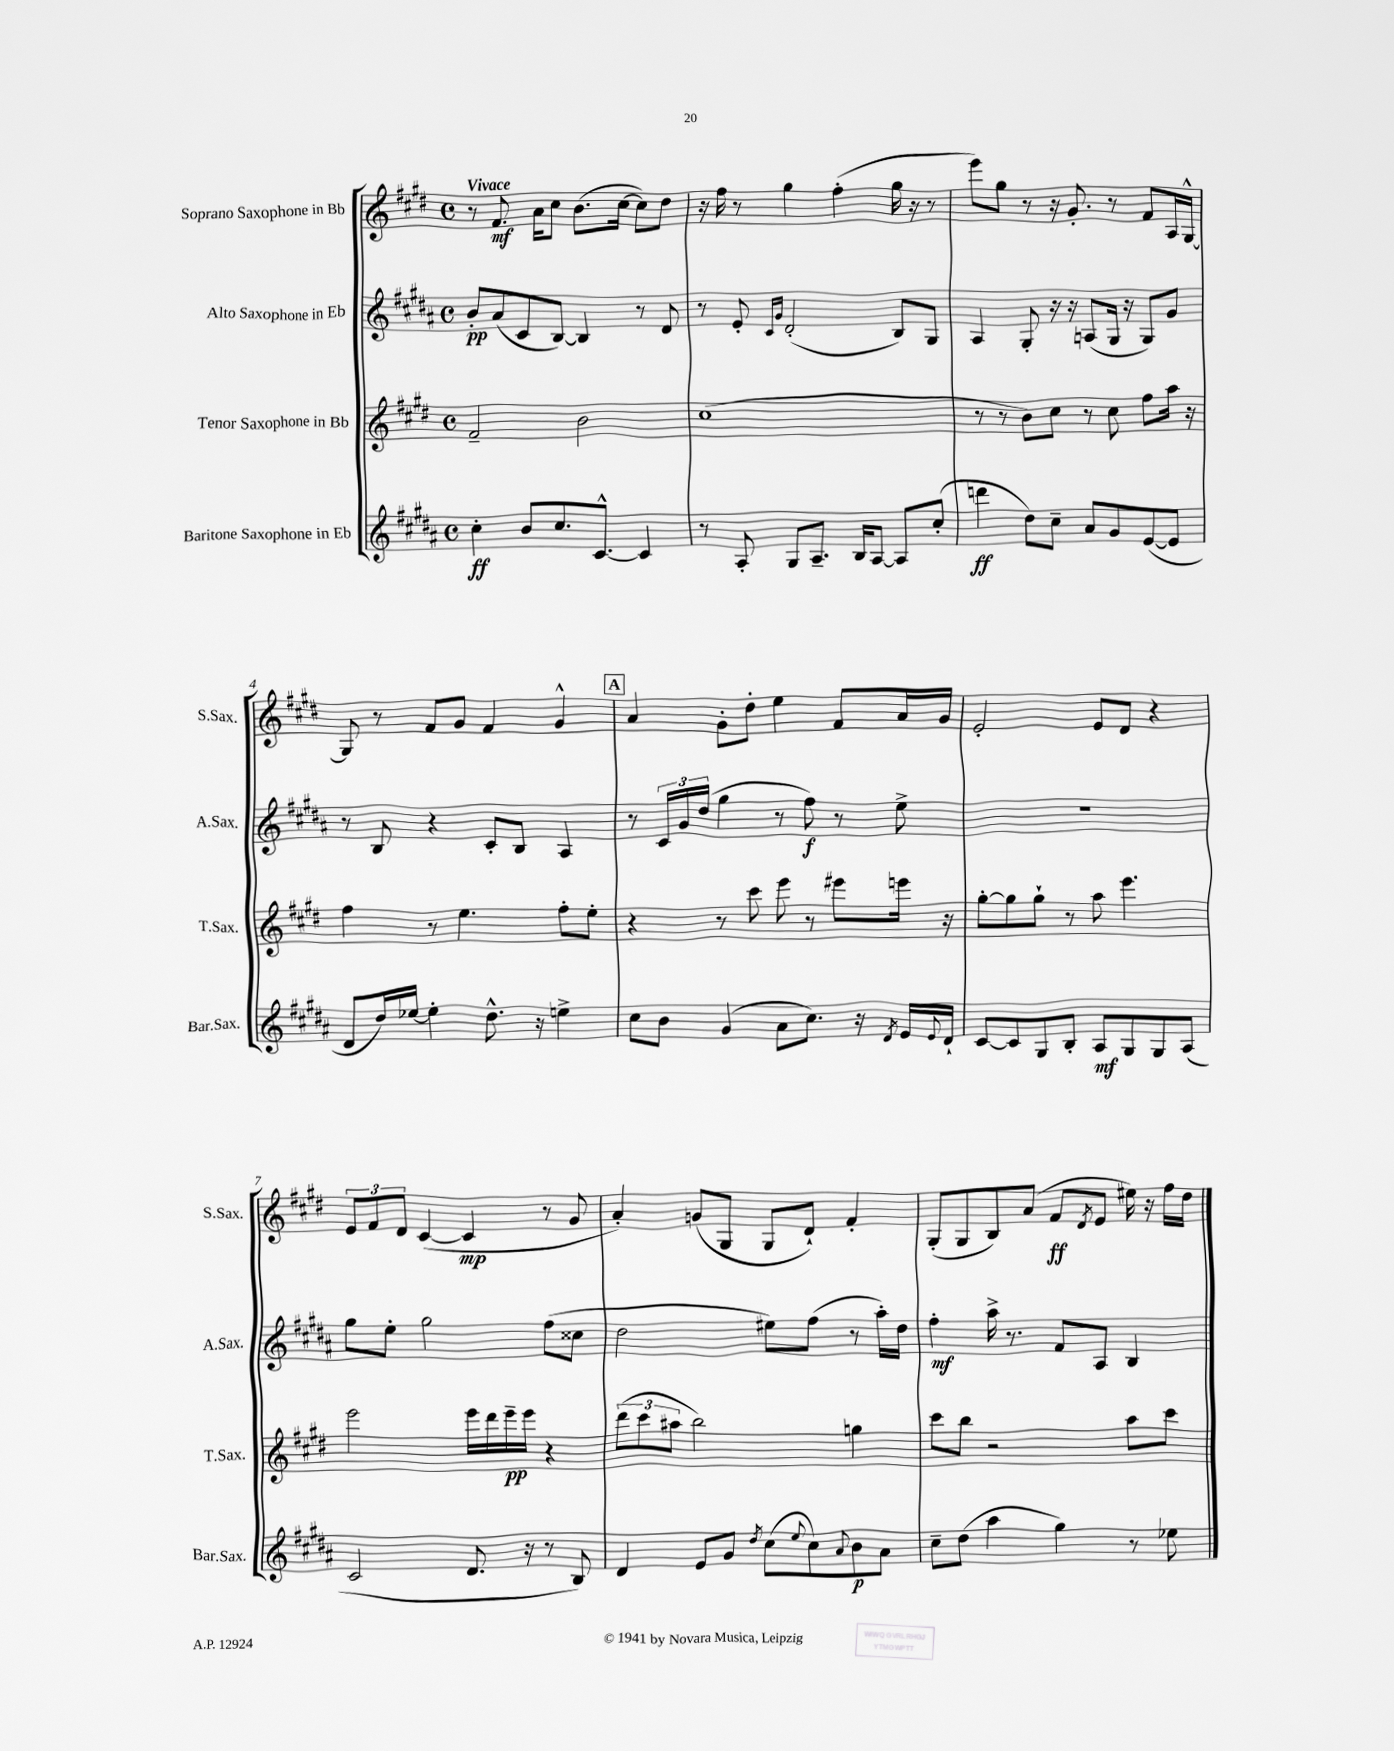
<<
\new StaffGroup <<
\new Staff = "s0" \with { instrumentName = "Soprano Saxophone in Bb" shortInstrumentName = "S.Sax." } {
    \clef treble \key e \major \defaultTimeSignature \time 4/4 \tempo "Vivace"
    r8 fis'8.\mf a'16 cis''8 b'8.( cis''16~ cis''8) dis''8 |
    r16 fis''16 r8 gis''4 fis''4-.( gis''16 r16 r8 |
    e'''8) gis''8 r8 r16 gis'8.-. r8 fis'8 a16 gis16~-^ |
    gis8 r8 fis'8 gis'8 fis'4 gis'4-^ |
    \mark \markup { \box "A" } a'4 gis'8-. dis''8-. e''4 fis'8 a'16 gis'16 |
    e'2-. e'8 dis'8 r4 |
    \tuplet 3/2 { e'8 fis'8 dis'8 } cis'4~( cis'4\mp r8 gis'8 |
    a'4-.) g'8( gis8 gis8 dis'8-!) fis'4-. |
    gis8-.( gis8 b8) a'8( fis'8\ff \acciaccatura { dis'8 } e'8 eis''16) r16 fis''16 dis''16 \bar "|." |
}
\new Staff = "s1" \with { instrumentName = "Alto Saxophone in Eb" shortInstrumentName = "A.Sax." } {
    \clef treble \key b \major \defaultTimeSignature \time 4/4
    b'8-.\pp ais'8( cis'8 b8~) b4 r8 dis'8 |
    r8 e'8-. \grace { cis'16 gis'16 } dis'2-.( b8) gis8 |
    ais4 gis8-. r16 r16 a8( gis16 r16 gis8) gis'8 |
    r8 b8 r4 cis'8-. b8 ais4 |
    \mark \markup { \box "A" } r8 \tuplet 3/2 { cis'16 gis'16 dis''16( } gis''4 r8 fis''8\f) r8 e''8-> |
    r1 |
    gis''8 e''8-. gis''2 fis''8( cisis''8 |
    dis''2 eis''8) fis''8( r8 ais''16-.) dis''16 |
    fis''4-.\mf ais''16-> r8. fis'8 ais8 b4 \bar "|." |
}
\new Staff = "s2" \with { instrumentName = "Tenor Saxophone in Bb" shortInstrumentName = "T.Sax." } {
    \clef treble \key e \major \defaultTimeSignature \time 4/4
    fis'2-- b'2 |
    cis''1( |
    r8 r8 b'8) cis''8 r8 cis''8 fis''8 a''16 r16 |
    fis''4 r8 e''4. fis''8-. e''8-. |
    \mark \markup { \box "A" } r4 r8 cis'''8 e'''8 r8 eis'''8 e'''16 r16 |
    gis''8~-. gis''8 gis''8-! r8 a''8 e'''4. |
    e'''2 e'''16 dis'''16 e'''16--\pp e'''16 r4 |
    \tuplet 3/2 { dis'''8( cis'''8 ais''8 } b''2) g''4 |
    cis'''8 b''8 r2 a''8 cis'''8 \bar "|." |
}
\new Staff = "s3" \with { instrumentName = "Baritone Saxophone in Eb" shortInstrumentName = "Bar.Sax." } {
    \clef treble \key b \major \defaultTimeSignature \time 4/4
    cis''4-.\ff b'8 cis''8. cis'8.~-^ cis'4 |
    r8 ais8-. gis8 ais8.-- b16 ais8~ ais8 cis''8-.( |
    d'''4\ff dis''8) cis''8-- ais'8 gis'8 e'8~( e'8 |
    dis'8 dis''16) ees''16~ ees''4-. dis''8.-^ r16 e''4-> |
    \mark \markup { \box "A" } cis''8 b'8 gis'4( ais'8 cis''8.) r16 \acciaccatura { dis'8 } e'16 \appoggiatura { e'8 } dis'16-! |
    cis'8~ cis'8 gis8 b8-. ais8\mf gis8 gis8 ais8( |
    cis'2 dis'8. r16 r8 b8) |
    dis'4 e'8 gis'8 \acciaccatura { dis''8 } cis''8( \appoggiatura { e''8 } cis''8) \appoggiatura { ais'8 } b'8\p ais'8 |
    cis''8-- dis''8( ais''4 gis''4) r8 ees''8 \bar "|." |
}
>>
>>
